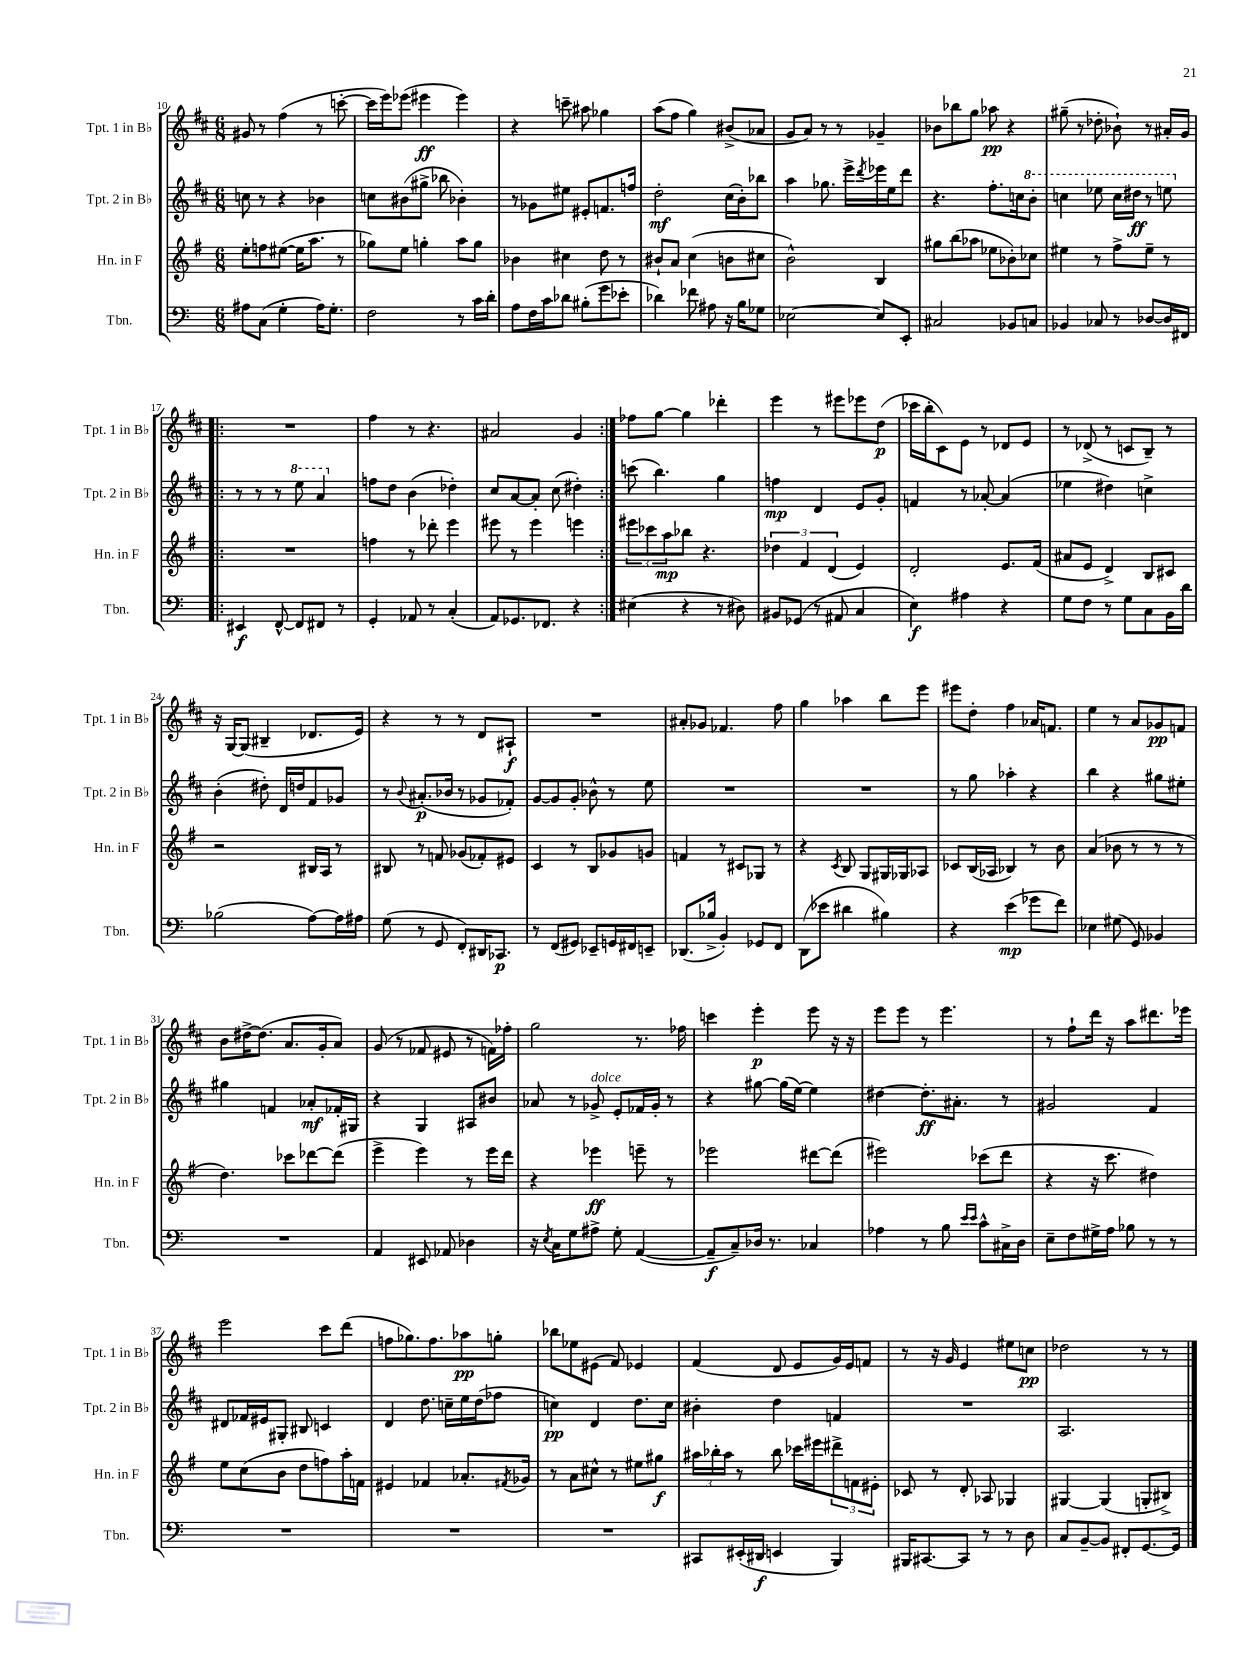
<<
\new StaffGroup <<
\new Staff = "s0" \with { instrumentName = "Tpt. 1 in Bb" shortInstrumentName = "Tpt. 1 in Bb" } {
    \clef treble \key d \major \numericTimeSignature \time 6/8
    gis'8 r8 fis''4( r8 c'''8~-. |
    c'''16 e'''16) ees'''8( eis'''4\ff eis'''4) |
    r4 c'''8-- ais''8 ges''4 |
    a''8( fis''8 g''4) bis'8->( aes'8 |
    g'8 a'8) r8 r8 ges'4-- |
    bes'8 bes''8 g''8 aes''8\pp r4 |
    gis''8--( r8 des''8-. bes'8-!) r8 ais'16-. g'16 |
    \repeat volta 2 { R2. |
    fis''4 r8 r4. |
    ais'2 g'4 | }
    fes''8 g''8~ g''4 des'''4-. |
    e'''4 r8 eis'''8 ees'''8 d''8\p( |
    ces'''16 b''16-. cis'8) e'8 r8 des'8 e'8 |
    r8 des'8->( r8 c'8 b8--) r8 |
    r16 g16~ g8( bis4-- des'8. e'16) |
    r4 r8 r8 d'8 ais8-!\f |
    R2. |
    ais'8-. ges'8 fes'4. fis''8 |
    g''4 aes''4 b''8 e'''8 |
    eis'''8 d''8-. fis''4 aes'16 f'8. |
    e''4 r8 a'8 ges'8\pp f'8 |
    b'8 dis''16~-> dis''8.( a'8. g'16-. a'8) |
    g'8( r8 fes'8 eis'8 r8 f'16) fes''16-. |
    g''2 r8. fes''16 |
    c'''4 e'''4-.\p e'''8 r16 r16 |
    e'''8 e'''8 r8 e'''4. |
    r8 fis''8-! d'''16 r16 a''8 dis'''8. ees'''16 |
    e'''2 cis'''8 d'''8( |
    f''8 ges''8.) f''8. aes''8\pp g''8-. |
    bes''8 ees''8 eis'8( fis'8) ees'4 |
    fis'4( d'8 e'8 g'16) e'16 f'8 |
    r8 r16 g'16 e'4 eis''8 c''8\pp |
    des''2 r8 r8 \bar "|." |
}
\new Staff = "s1" \with { instrumentName = "Tpt. 2 in Bb" shortInstrumentName = "Tpt. 2 in Bb" } {
    \clef treble \key d \major \numericTimeSignature \time 6/8
    c''8 r8 r4 bes'4 |
    c''8 bis'8( gis''8-> bes''8 bes'4-.) |
    r8 ges'8 eis''8 eis'8-. f'8. f''16 |
    d''2-.\mf cis''16( b'16-.) bes''8 |
    a''4 ges''8. e'''16-> \acciaccatura { d'''8 } ees'''16 e''16 d'''8 |
    r4. fis''8.-. c''16 \ottava #1 b''8-. |
    c'''4 ees'''8 c'''16 dis'''16\ff r8 e'''8 \ottava #0 |
    \repeat volta 2 { r8 r8 r8 \ottava #1 e'''8 a''4 \ottava #0 |
    f''8 d''8 b'4( des''4-.) |
    cis''8 a'8~ a'8-. cis''8( dis''4-.) | }
    c'''8( b''4.) g''4 |
    f''4\mp d'4 e'8 g'8-. |
    f'4 r8 aes'8~-. aes'4( |
    ees''4 dis''4) c''4-> |
    b'4-.( dis''8-.) d'16 d''16 fis'8 ges'8 |
    r8 \appoggiatura { b'8 } ais'8.-.\p( bes'16 r8 ges'8 fes'8-.) |
    g'8~ g'8 g'8-. bes'8-^ r8 e''8 |
    R2. |
    R2. |
    r8 g''8 aes''4-. r4 |
    b''4 r4 gis''8 eis''8-. |
    gis''4 f'4 aes'8-.\mf fes'16-. gis16 |
    r4 g4 ais8 bis'8 |
    aes'8 r8 ges'8->^\markup { \italic "dolce" } e'8-. fes'16 ges'16-. r8 |
    r4 gis''8~ gis''16( e''16~) e''4 |
    dis''4~ dis''8.-.\ff ais'8.-. r8 |
    gis'2 fis'4 |
    dis'8 fes'16 eis'16 gis8-. bis8 c'4 |
    d'4 d''8. c''16-- e''16 d''16( fes''8 |
    c''4\pp) d'4 d''8. c''16 |
    bis'4-. d''4 f'4 |
    R2. |
    a2. \bar "|." |
}
\new Staff = "s2" \with { instrumentName = "Hn. in F" shortInstrumentName = "Hn. in F" } {
    \clef treble \key g \major \numericTimeSignature \time 6/8
    e''8-. f''8 eis''8~( eis''16 a''8. r8 |
    ges''8) e''8 g''4-. a''8 g''8 |
    bes'4 cis''4 d''8 r8 |
    bis'8-! a'8 c''4( b'8 cis''8 |
    b'2-^) b4 |
    gis''8 b''8( aes''8 ees''8 bes'8-.) ces''8 |
    eis''4 r8 fis''8-> eis''8-- r8 |
    \repeat volta 2 { R2. |
    f''4 r8 des'''8-. e'''4 |
    eis'''8 r8 eis'''4 e'''4 | }
    \tuplet 3/2 { eis'''8 ces'''8 a''8\mp } bes''8 r4. |
    \tuplet 3/2 { des''4 fis'4 d'4( } e'4) |
    d'2-. e'8. fis'16( |
    ais'8 e'8 d'4->) b8 cis'8 |
    r2 bis16 a16 r8 |
    bis8 r8 f'8 ges'8( fes'8-.) eis'8 |
    c'4 r8 b8 ges'8 g'8 |
    f'4 r8 cis'8 ges8 r8 |
    r4 \acciaccatura { c'8 } b8 g8 gis16 ges16 aes8 |
    ces'8 b16( aes16 bes4) r8 b'8 |
    a'4( bes'8 r8 r8 r8 |
    d''4.) ces'''8 des'''8~ des'''8( |
    e'''4-> e'''4) r8 e'''16 d'''16 |
    r4 ees'''4\ff e'''8-- r8 |
    ees'''2 dis'''8~ dis'''8( |
    eis'''2) ces'''8( d'''8 |
    r4 r16 c'''8. dis''4) |
    e''8 c''8( b'8 d''8 f''8) a''16-. f'16 |
    eis'4 fes'4 aes'8.-. \acciaccatura { fis'8 } ges'16 |
    r8 a'8 cis''8-^ r8 eis''8 gis''8\f |
    \tuplet 3/2 { ais''16 bes''16-. ais''16 } r8 bes''8 ces'''16 eis'''16 \tuplet 3/2 { dis'''8-> f'8 eis'8-. } |
    ces'8 r8 d'8-. aes8 ges4 |
    gis4~ gis4( g8-. bis8->) \bar "|." |
}
\new Staff = "s3" \with { instrumentName = "Tbn." shortInstrumentName = "Tbn." } {
    \clef bass \key c \major \numericTimeSignature \time 6/8
    ais8 c8( g4-. ais16) g8.-. |
    f2 r8 c'16 d'16-. |
    a8 f16 c'16 des'8 bis8-.( g'8 ees'8-. |
    des'4) fes'8 ais8 r16 b16 ges8 |
    ees2~ ees8 e,8-. |
    cis2 bes,8 c8 |
    bes,4 ces8 r8 des8~ des16 fis,16 |
    \repeat volta 2 { eis,4\f f,8~-^ f,8 fis,8 r8 |
    g,4-. aes,8 r8 c4-.( |
    a,8) ges,8. fes,8. r4 | }
    eis4( r4 r8 dis8) |
    bis,8 ges,8( r8 ais,8 c4 |
    e4\f) ais4 r4 |
    g8 f8 r8 g8 c8 b,16 d'16 |
    bes2( a8~) a16 ais16 |
    g8( r8 g,8 f,8-.) dis,16 ces,8.\p |
    r8 f,8( gis,8) ees,8-- g,16 fis,16 e,8-- |
    des,8.( bes16-> b,4-.) ges,8 f,8 |
    d,8( ees'8 dis'4 bis4) |
    r4 e'4\mp( ges'8 f'8) |
    ees4 gis8( g,8) bes,4 |
    R2. |
    a,4 eis,8 aes,8 des4 |
    r16 \acciaccatura { e8 } c16 g8 ais8-> g8-. a,4~( |
    a,8--\f c8--) des16 r8. ces4 |
    aes4 r8 b8 \grace { e'16 e'16 } c'8-^ cis16-> d16 |
    e8-- f8 gis16-> a16 bes8 r8 r8 |
    R2. |
    R2. |
    R2. |
    cis,8 eis,16-.( dis,16\f e,4 b,,4) |
    bis,,16 cis,8.~ cis,8 r8 r8 d8 |
    c8 b,8~-- b,8 fis,8-. g,8.~ g,16 \bar "|." |
}
>>
>>
\layout { \context { \Score currentBarNumber = #10 } }
